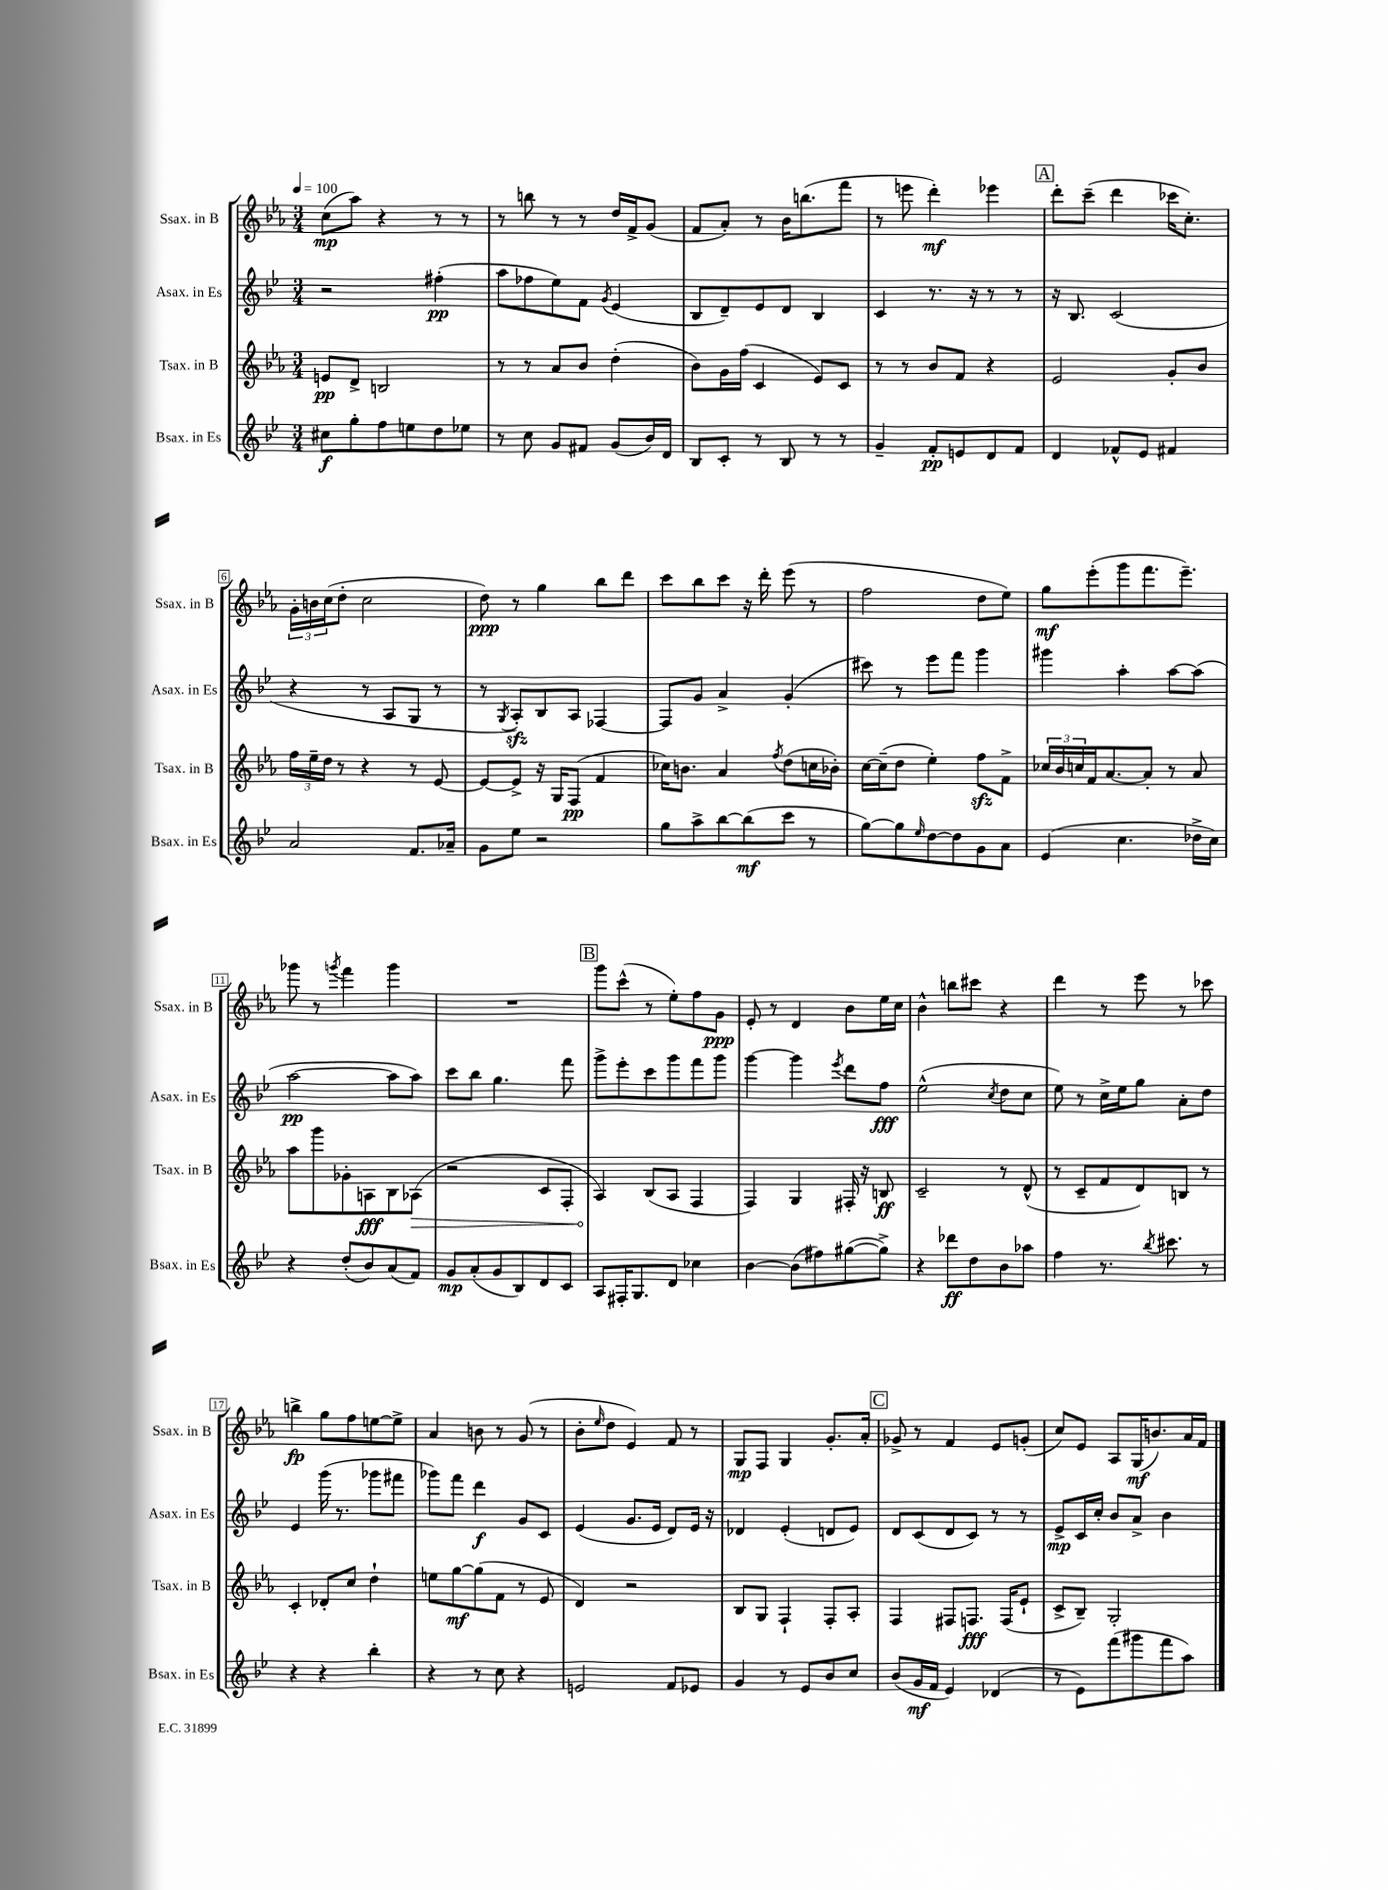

**kern	**dynam	**kern	**dynam	**kern	**dynam	**kern	**dynam
*part4	*part4	*part3	*part3	*part2	*part2	*part1	*part1
*staff4	*staff4	*staff3	*staff3	*staff2	*staff2	*staff1	*staff1
*I"Bsax. in Es	*	*I"Tsax. in B	*	*I"Asax. in Es	*	*I"Ssax. in B	*
*I'Bsax. in Es	*	*I'Tsax. in B	*	*I'Asax. in Es	*	*I'Ssax. in B	*
*clefG2	*	*clefG2	*	*clefG2	*	*clefG2	*
*k[b-e-]	*	*k[b-e-a-]	*	*k[b-e-]	*	*k[b-e-a-]	*
*M3/4	*	*M3/4	*	*M3/4	*	*M3/4	*
*MM100	*	*MM100	*	*MM100	*	*MM100	*
=1	=1	=1	=1	=1	=1	=1	=1
8cc#X\L	f	8en/L	pp	2r	.	(8cc\L	mp
8gg'\	.	8d^/J	.	.	.	8aa-\J)	.
8ff\	.	2Bn/	.	.	.	4r	.
8een\	.	.	.	.	.	.	.
8dd\	.	.	.	(4ff#X'\	pp	8r	.
8ee-X\J	.	.	.	.	.	8r	.
=2	=2	=2	=2	=2	=2	=2	=2
8r	.	8r	.	8aa\L	.	8r	.
8cc\	.	8r	.	8ff-X\	.	8bbn\	.
8g/L	.	8a-/L	.	8ee-\)	.	8r	.
8f#X/J	.	8b-/J	.	8f\J	.	8r	.
.	.	.	.	8qg/	.	.	.
(8g/L	.	(4dd'\	.	(4e-/	.	16dd/LL	.
.	.	.	.	.	.	16f^/J	.
16b-/L)	.	.	.	.	.	(8g/J	.
16d/JJ	.	.	.	.	.	.	.
=3	=3	=3	=3	=3	=3	=3	=3
8B-/L	.	8b-\L)	.	8B-/L	.	8f/L	.
8c'/J	.	16g\L	.	8d~/)	.	8a-'/J)	.
.	.	(16ff\JJ	.	.	.	.	.
8r	.	4c/	.	8e-/	.	8r	.
8B-/	.	.	.	8d/J	.	16b-\KL	.
.	.	.	.	.	.	(8.bbn\	.
8r	.	8e-/L)	.	4B-/	.	.	.
8r	.	8c/J	.	.	.	8fff\J	.
=4	=4	=4	=4	=4	=4	=4	=4
4g~/	.	8r	.	4c/	.	8r	.
.	.	8r	.	.	.	8eeen\	.
8f'/L	pp	8b-/L	.	8.r	.	4ddd'\)	mf
8en/	.	8f/J	.	.	.	.	.
.	.	.	.	16r	.	.	.
8d/	.	4r	.	8r	.	4eee-X\	.
8f/J	.	.	.	8r	.	.	.
!!LO:REH:place=s1:t=A
=5	=5	=5	=5	=5	=5	=5	=5
4d/	.	2e-/	.	16r	.	8ddd'\L	.
.	.	.	.	8.B-/	.	.	.
.	.	.	.	.	.	(8ccc~\J	.
8f-X^^/L	.	.	.	(2c/	.	4ddd\	.
8e-/J	.	.	.	.	.	.	.
4f#X/	.	8g'/L	.	.	.	16ccc-X\KL	.
.	.	.	.	.	.	8.cc'\J)	.
.	.	8b-/J	.	.	.	.	.
!!LO:LB:g=z
=6	=6	=6	=6	=6	=6	=6	=6
2a/	.	24ff\LL	.	4r	.	24g'\LL	.
.	.	24ee-~\	.	.	.	24bn\	.
.	.	24dd\JJ	.	.	.	(24cc\J	.
.	.	8r	.	.	.	8dd'\J	.
.	.	4r	.	8r	.	2cc\	.
.	.	.	.	8A/L	.	.	.
8.f/L	.	8r	.	8G/J	.	.	.
.	.	[8e-/	.	8r	.	.	.
16a-X~/Jk	.	.	.	.	.	.	.
=7	=7	=7	=7	=7	=7	=7	=7
8g\L	.	8e-/L_	.	8r	.	8dd\)	ppp
.	.	.	.	8qG/	.	.	.
8ee-\J	.	8e-^/J]	.	8Azz'/L)	.	8r	.
2r	.	16r	.	8B-/	.	4gg\	.
.	.	16G/KL	.	.	.	.	.
.	.	(8F/J	pp	8A/J	.	.	.
.	.	4f/	.	[4F-X/	.	8bb-\L	.
.	.	.	.	.	.	8ddd\J	.
=8	=8	=8	=8	=8	=8	=8	=8
8gg\L	.	16cc-X\KL)	.	8F-/L]	.	8ccc\L	.
.	.	8.bn\J	.	.	.	.	.
8aa^\	.	.	.	8g/J	.	8bb-\	.
[8bb-\	.	4a-/	.	4a^/	.	8ccc\J	.
(8bb-\]	mf	.	.	.	.	16r	.
.	.	.	.	.	.	16ddd'\	.
.	.	8qff/	.	.	.	.	.
8ccc\J	.	(8dd\L	.	(4g'/	.	(8eee-\	.
8r	.	16ccn\L	.	.	.	8r	.
.	.	16b-X'\JJ)	.	.	.	.	.
=9	=9	=9	=9	=9	=9	=9	=9
[8gg\L)	.	[16cc\LL	.	8ccc#X\)	.	2ff\	.
.	.	(16cc~\J]	.	.	.	.	.
8gg\]	.	8dd\J	.	8r	.	.	.
16qqee-/	.	.	.	.	.	.	.
[8dd\	.	4ee-'\)	.	8eee-\L	.	.	.
8dd\]	.	.	.	8fff\J	.	.	.
8g\	.	8ffzz\L	.	4ggg\	.	8dd\L	.
8a\J	.	8f^\J	.	.	.	8ee-\J)	.
=10	=10	=10	=10	=10	=10	=10	=10
(4e-/	.	24cc-X/LL	.	4ggg#X\	.	8gg\L	mf
.	.	24b-/	.	.	.	.	.
.	.	24ccn/	.	.	.	.	.
.	.	16f/J	.	.	.	(8eee-'\	.
.	.	[8.a-/	.	.	.	.	.
4.cc\	.	.	.	4aa'\	.	8ggg\	.
.	.	8a-'/J]	.	.	.	8.fff\	.
.	.	8r	.	[8aa\L	.	.	.
.	.	.	.	.	.	8.eee-~\J)	.
16dd-X^\LL	.	8a-/	.	(8aa\J]	.	.	.
16cc\JJ)	.	.	.	.	.	.	.
!!LO:LB:g=z
=11	=11	=11	=11	=11	=11	=11	=11
4r	.	8aa-\L	.	[2aa\	pp	8ggg-X\	.
.	.	8ggg\	.	.	.	8r	.
.	.	.	.	.	.	8qgggn/	.
(8dd'/L	.	8g-X'\	.	.	.	4fff\	.
8b-/)	.	8An\	fff	.	.	.	.
(8a/	.	8B-\	.	8aa\L]	.	4ggg\	.
!	!	!	!LO:HP:b	!	!	!	!
8f/J)	.	(8A-X\J	>	8aa\J)	.	.	.
=12	=12	=12	=12	=12	=12	=12	=12
8g/L	mp	2r	.	8ccc\L	.	2.r	.
(8a'/	.	.	.	8bb-\J	.	.	.
8g/	.	.	.	4.gg\	.	.	.
8B-/)	.	.	.	.	.	.	.
8d/	.	8c/L	.	.	.	.	.
8c/J	.	8F'/J	.	8fff\	.	.	.
!!LO:REH:place=s1:t=B
=13	=13	=13	=13	=13	=13	=13	=13
8A/L	.	4A-/)	.	8ggg^\L	.	8ggg\L	.
16F#X'/K	.	.	.	8eee-'\	.	(8ccc^^\J	.
8.G/	.	.	.	.	.	.	.
.	.	(8B-/L	]	8ccc\	.	8r	.
8d/J	.	8A-/J	.	8ggg\	.	8ee-'\L)	.
4cc-X\	.	4F/	.	8fff\	.	8ff\	.
.	.	.	.	8ggg\J	.	8g\J	ppp
=14	=14	=14	=14	=14	=14	=14	=14
[4b-\	.	4F/)	.	[4ggg\	.	8e-'/	.
.	.	.	.	.	.	8r	.
(8b-\L]	.	4G/	.	4ggg\]	.	4d/	.
8ff#X\)	.	.	.	.	.	.	.
.	.	.	.	8qeee-/	.	.	.
([8gg#X\	.	16F#X'/	.	8ddd\L	.	8b-\L	.
.	.	16r	.	.	.	.	.
8gg#^\J])	.	8Bn/	ff	8ff\J	fff	16ee-\L	.
.	.	.	.	.	.	16cc\JJ	.
=15	=15	=15	=15	=15	=15	=15	=15
4r	.	2c~/	.	(2ee-^^\	.	4b-^^\	.
8ddd-X\L	ff	.	.	.	.	8bbn\L	.
8dd\	.	.	.	.	.	8ccc#X\J	.
.	.	.	.	8qcc/	.	.	.
8b-\	.	8r	.	8dd\L	.	4r	.
8aa-X\J	.	(8d^^/	.	8cc\J	.	.	.
=16	=16	=16	=16	=16	=16	=16	=16
4ff\	.	8r	.	8ee-\)	.	4ddd\	.
.	.	8c~/L	.	8r	.	.	.
8.r	.	8f/	.	16cc^\LL	.	8r	.
.	.	.	.	16ee-\J	.	.	.
.	.	8d/)	.	8gg\J	.	8eee-\	.
8qbb-/	.	.	.	.	.	.	.
8.ccc#X\	.	.	.	.	.	.	.
.	.	8Bn/J	.	8a'\L	.	8r	.
8r	.	8r	.	8dd\J	.	8ccc-X\	.
!!LO:LB:g=z
=17	=17	=17	=17	=17	=17	=17	=17
4r	.	4c'/	.	4e-/	.	4bbn^\	fp
4r	.	8d-X'/L	.	(16ggg\	.	8gg\L	.
.	.	.	.	8.r	.	.	.
.	.	8cc/J	.	.	.	8ff\	.
4bb-'\	.	4dd`\	.	8ggg-X\L	.	[8een\	.
.	.	.	.	8fff#X\J	.	8ee^\J]	.
=18	=18	=18	=18	=18	=18	=18	=18
4r	.	8een\L	.	8ggg-X\L)	.	4a-/	.
.	.	[8gg\	mf	8fff\J	.	.	.
8r	.	(8gg\]	.	4ddd\	f	8bn\	.
8cc\	.	8f\J	.	.	.	8r	.
4r	.	8r	.	8g/L	.	(8g/	.
.	.	8e-/	.	8c/J	.	8r	.
=19	=19	=19	=19	=19	=19	=19	=19
2en/	.	4d/)	.	(4e-/	.	8b-'\L	.
.	.	.	.	.	.	16qqee-/	.
.	.	.	.	.	.	8dd\J	.
.	.	2r	.	8.g/L	.	4e-/)	.
.	.	.	.	16e-/Jk	.	.	.
8f/L	.	.	.	8d/L)	.	8f/	.
8e-X/J	.	.	.	16e-/Jk	.	8r	.
.	.	.	.	16r	.	.	.
=20	=20	=20	=20	=20	=20	=20	=20
4g/	.	8B-/L	.	4d-X/	.	8G/L	mp
.	.	8G/J	.	.	.	8F/J	.
8r	.	4F`/	.	(4e-'/	.	4G/	.
8e-/L	.	.	.	.	.	.	.
8b-/	.	8F'/L	.	8dn/L	.	8.g'/L	.
8cc/J	.	8A-'/J	.	8e-/J)	.	.	.
.	.	.	.	.	.	16a-'/Jk	.
!!LO:REH:place=s1:t=C
=21	=21	=21	=21	=21	=21	=21	=21
(8b-/L	.	4F/	.	8d/L	.	8g-X^/	.
16g/L	mf	.	.	(8c/	.	8r	.
16f/JJ	.	.	.	.	.	.	.
4e-/)	.	8F#X/L	.	8d/	.	4f/	.
.	.	8.Fn/J	fff	8c/J)	.	.	.
(4d-X/	.	.	.	8r	.	8e-/L	.
.	.	(16F/KL	.	.	.	.	.
.	.	8e-`/J	.	8r	.	(8gn'/J	.
=22	=22	=22	=22	=22	=22	=22	=22
8r	.	8c^/L	.	8e-^/L	mp	8cc/L)	.
8e-\L)	.	8B-~/J)	.	16c/L	.	8e-/J	.
.	.	.	.	16cc'/JJ	.	.	.
(8fff\	.	2G'/	.	8b-/L	.	8A-/L	.
8ggg#X\	.	.	.	8a^/J	.	(16G/K	mf
.	.	.	.	.	.	8.bn/)	.
8fff\	.	.	.	4b-\	.	.	.
8aa\J)	.	.	.	.	.	16a-/L	.
.	.	.	.	.	.	16f/JJ	.
==	==	==	==	==	==	==	==
*-	*-	*-	*-	*-	*-	*-	*-
